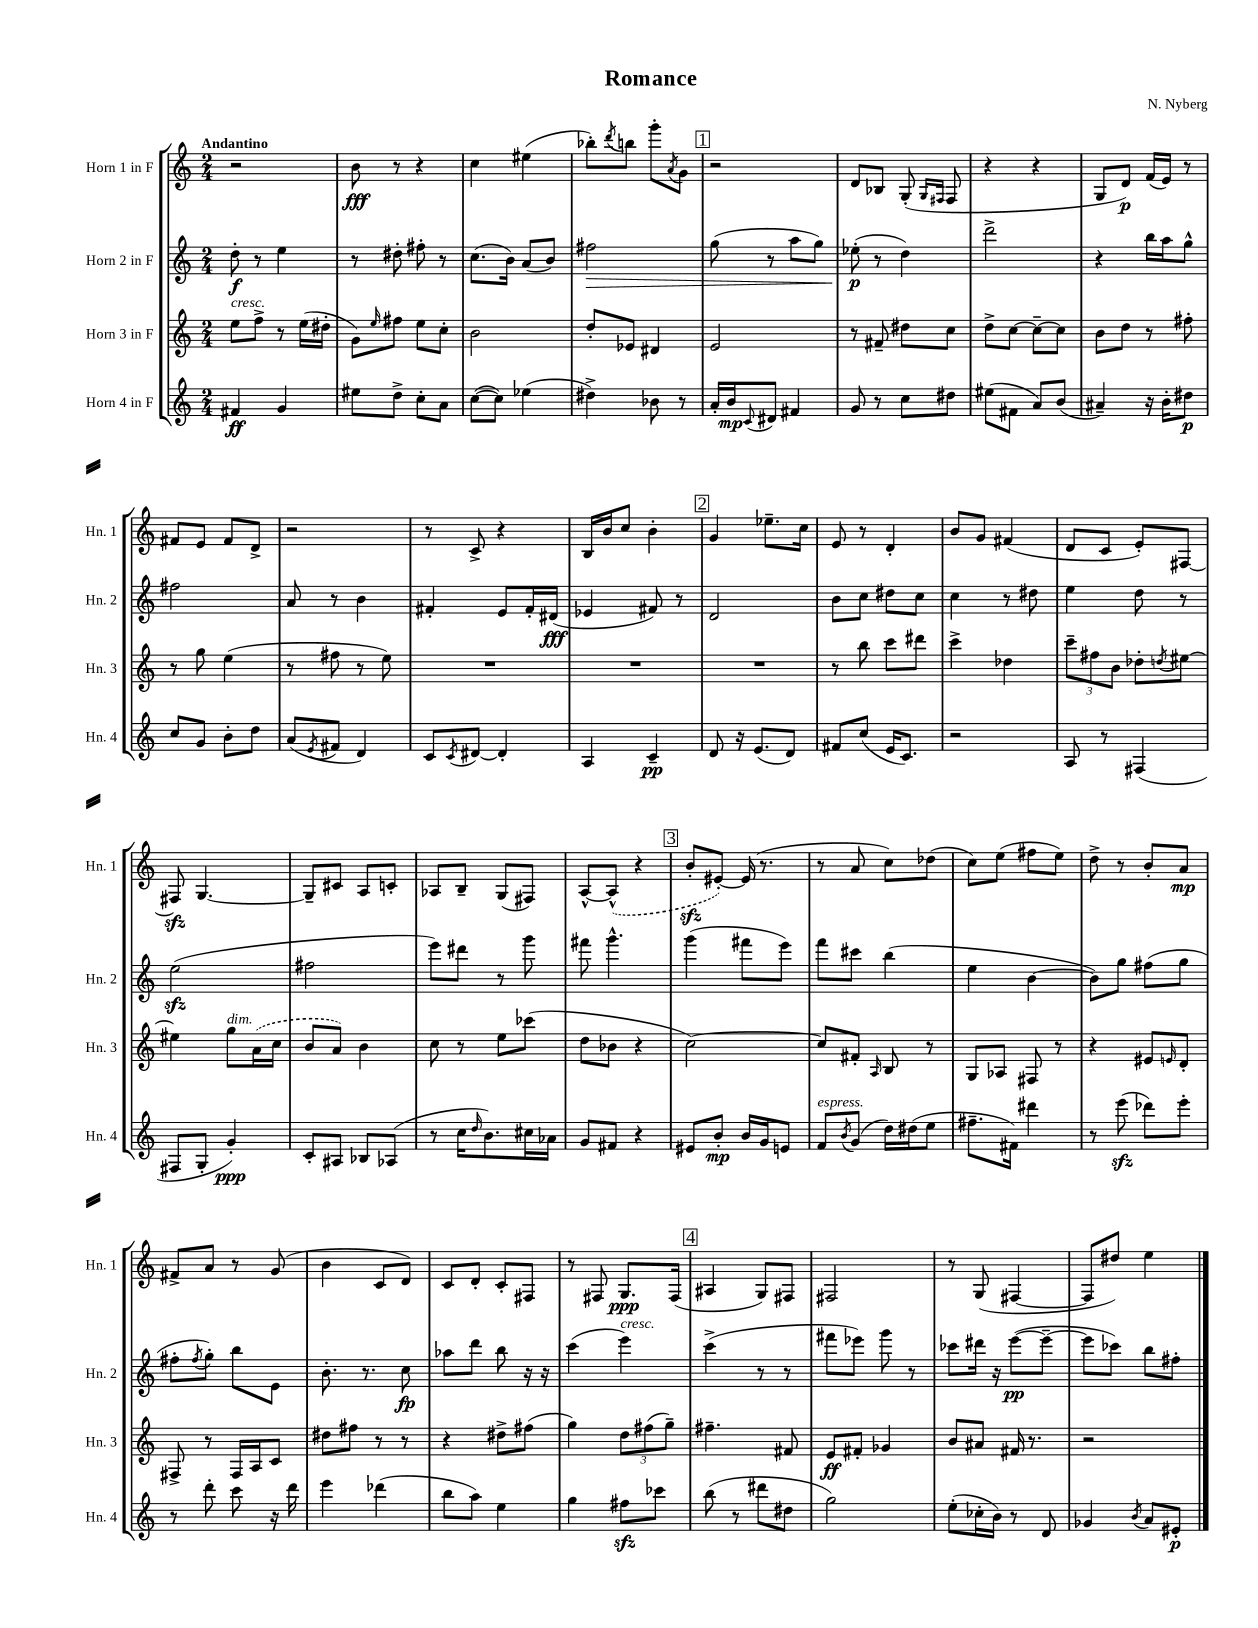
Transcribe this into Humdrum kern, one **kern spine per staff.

**kern	**kern	**kern	**kern
*staff4	*staff3	*staff2	*staff1
*clefG2	*clefG2	*clefG2	*clefG2
*k[]	*k[]	*k[]	*k[]
*M2/4	*M2/4	*M2/4	*M2/4
4f#/	8ee\L	8dd'\	2r
.	8ff^\J	8r	.
4g/	8r	4ee\	.
.	(16ee\LL	.	.
.	16dd#'\JJ	.	.
=	=	=	=
8ee#\L	8g\L)	8r	8b\
.	16qqee/	.	.
8dd^\J	8ff#\J	8dd#'\	8r
8cc'\L	8ee\L	8ff#'\	4r
8a\J	8cc'\J	8r	.
=	=	=	=
([8cc\L	2b\	(8.cc\L	4cc\
8cc\]J)	.	.	.
.	.	16b\Jk)	.
(4ee-\	.	(8a/L	(4ee#\
.	.	8b/J)	.
=	=	=	=
4dd#^\)	8dd'/L	2ff#\	8bb-'\L)
.	.	.	8qddd/
.	8e-/J	.	8bb\J
8b-\	4d#/	.	8ggg'\L
.	.	.	8qa/
8r	.	.	8g\J
=	=	=	=
16a'/LL	2e/	(8gg\	2r
16b/J	.	.	.
8qqc/	.	.	.
8d#/J	.	8r	.
4f#/	.	8aa\L	.
.	.	8gg\J)	.
=	=	=	=
8g/	8r	(8ee-'\	8d/L
8r	8f#~/	8r	8B-/J
8cc\L	8dd#\L	4dd\)	(8G'/
.	.	.	16qqG/LL
.	.	.	16qqF#/JJ
8dd#\J	8cc\J	.	8F#/
=	=	=	=
(8ee#\L	8dd^\L	2ddd^\	4r
8f#\J	[8cc\J	.	.
8a/L)	8cc~\_L	.	4r
(8b/J	8cc\]J	.	.
=	=	=	=
4a#~/)	8b\L	4r	8G/L
.	8dd\J	.	8d/J)
16r	8r	16bb\LL	(16f/LL
16b'\LK	.	16aa\J	16e/JJ)
8dd#\J	8ff#'\	8gg^^\J	8r
=	=	=	=
8cc/L	8r	2ff#\	8f#/L
8g/J	8gg\	.	8e/J
8b'\L	(4ee\	.	8f#/L
8dd\J	.	.	8d^/J
=	=	=	=
(8a/L	8r	8a/	2r
8qe/	.	.	.
8f#/J	8ff#\	8r	.
4d/)	8r	4b\	.
.	8ee\)	.	.
=	=	=	=
8c/L	2r	4f#'/	8r
8qc/	.	.	.
[8d#/J	.	.	8c^/
4d#'/]	.	8e/L	4r
.	.	16f#'/L	.
.	.	(16d#/JJ	.
=	=	=	=
4A/	2r	4e-/	16B/LL
.	.	.	16b/J
.	.	.	8cc/J
4c~/	.	8f#/)	4b'\
.	.	8r	.
=	=	=	=
8d/	2r	2d/	4g/
16r	.	.	.
(8.e/L	.	.	.
.	.	.	8.ee-~\L
8d/J)	.	.	.
.	.	.	16cc\Jk
=	=	=	=
8f#/L	8r	8b\L	8e/
(8cc/J	8bb\	8cc\J	8r
16e/LK	8ccc\L	8dd#\L	4d'/
8.c/J)	.	.	.
.	8ddd#\J	8cc\J	.
=	=	=	=
2r	4ccc^\	4cc\	8b/L
.	.	.	8g/J
.	4dd-\	8r	(4f#/
.	.	8dd#\	.
=	=	=	=
8A/	12ccc~\L	4ee\	8d/L
.	12ff#\	.	.
8r	.	.	8c/J
.	12b\J	.	.
(4F#/	8dd-'\L	8dd\	8e'/L)
.	8qdd/	.	.
.	[8ee#\J	8r	[8F#/J
=	=	=	=
8F#/L	4ee#\]	(2ee\	8F#/]
8G'/J	.	.	[4.G/
4g'/)	8gg\L	.	.
.	(16a\L	.	.
.	16cc\JJ	.	.
=	=	=	=
8c'/L	8b/L	2ff#\	8G~/]L
8A#/J	8a/J)	.	8c#/J
8B-/L	4b\	.	8A/L
(8A-/J	.	.	8c'/J
=	=	=	=
8r	8cc\	8eee\L)	8A-/L
16cc\LK	8r	8ddd#\J	8B~/J
16qqdd/	.	.	.
8.b\)	.	.	.
.	8ee\L	8r	(8G/L
16cc#\L	(8ccc-\J	8ggg\	8F#/J)
16a-\JJ	.	.	.
=	=	=	=
8g/L	8dd\L	8fff#\	[8A^^/L
8f#/J	8b-\J	4.ggg^^\	(8A^^/]J
4r	4r	.	4r
=	=	=	=
8e#/L	[2cc\)	(4ggg\	8b'/L
8b'/J	.	.	[8e#'/J)
16b/LL	.	8fff#\L	(16e#/]
16g/J	.	.	8.r
8e/J	.	8eee\J)	.
=	=	=	=
8f/L	8cc/]L	8fff\L	8r
8qb/	.	.	.
(8g/J	8f#'/J	8ccc#\J	8a/
.	16qqA/	.	.
16dd\LL)	8B/	(4bb\	8cc\L)
(16dd#\J	.	.	.
8ee\J	8r	.	(8dd-\J
=	=	=	=
8.ff#~\L	8G/L	4ee\	8cc\L)
.	8A-/J	.	(8ee\J
16f#\Jk)	.	.	.
4ddd#\	8F#/	[4b\	8ff#\L
.	8r	.	8ee\J)
=	=	=	=
8r	4r	8b\]L)	8dd^\
(8eee\	.	8gg\J	8r
8ddd-\L)	8e#/L	(8ff#\L	8b'/L
.	16qqe/	.	.
8eee'\J	8d'/J	8gg\J	8a/J
=	=	=	=
8r	8F#^/	8ff#'\L	8f#^/L
.	.	8qff#/	.
8ddd'\	8r	8gg'\J)	8a/J
8ccc\	16F#/LL	8bb\L	8r
.	16A/J	.	.
16r	8c/J	8e\J	(8g/
16ddd\	.	.	.
=	=	=	=
4eee\	8dd#\L	8.b'\	4b\
.	8ff#\J	.	.
.	.	8.r	.
(4ddd-\	8r	.	8c/L
.	8r	8cc\	8d/J)
=	=	=	=
8bb\L	4r	8aa-\L	8c/L
8aa\J)	.	8ddd\J	8d'/J
4ee\	8dd#^\L	8bb\	8c'/L
.	(8ff#\J	16r	8F#/J
.	.	16r	.
=	=	=	=
4gg\	4gg\)	(4ccc\	8r
.	.	.	8F#/
8ff#\L	12dd\L	4eee\)	8.G/L
.	(12ff#\	.	.
8ccc-\J	.	.	.
.	12gg~\J)	.	.
.	.	.	(16F#/Jk
=	=	=	=
(8bb\	4.ff#~\	(4ccc^\	4A#/
8r	.	.	.
8ddd#\L	.	8r	8G/L)
8dd#\J	8f#/	8r	8F#/J
=	=	=	=
2gg\)	8e/L	8fff#\L	2F#/
.	8f#'/J	8eee-\J)	.
.	4g-/	8ggg\	.
.	.	8r	.
=	=	=	=
(8ee'\L	8b/L	8ccc-\L	8r
16cc-'\L	8a#/J	16ddd#\Jk	(8G/
16b\JJ)	.	16r	.
8r	16f#/	([8eee\L	[4F#/
.	8.r	.	.
8d/	.	8eee~\_J	.
=	=	=	=
4g-/	2r	8eee\]L	8F#/]L
.	.	8ccc-\J)	8dd#/J)
8qb/	.	.	.
8a/L	.	8bb\L	4ee\
8e#'/J	.	8ff#'\J	.
==	==	==	==
*-	*-	*-	*-
